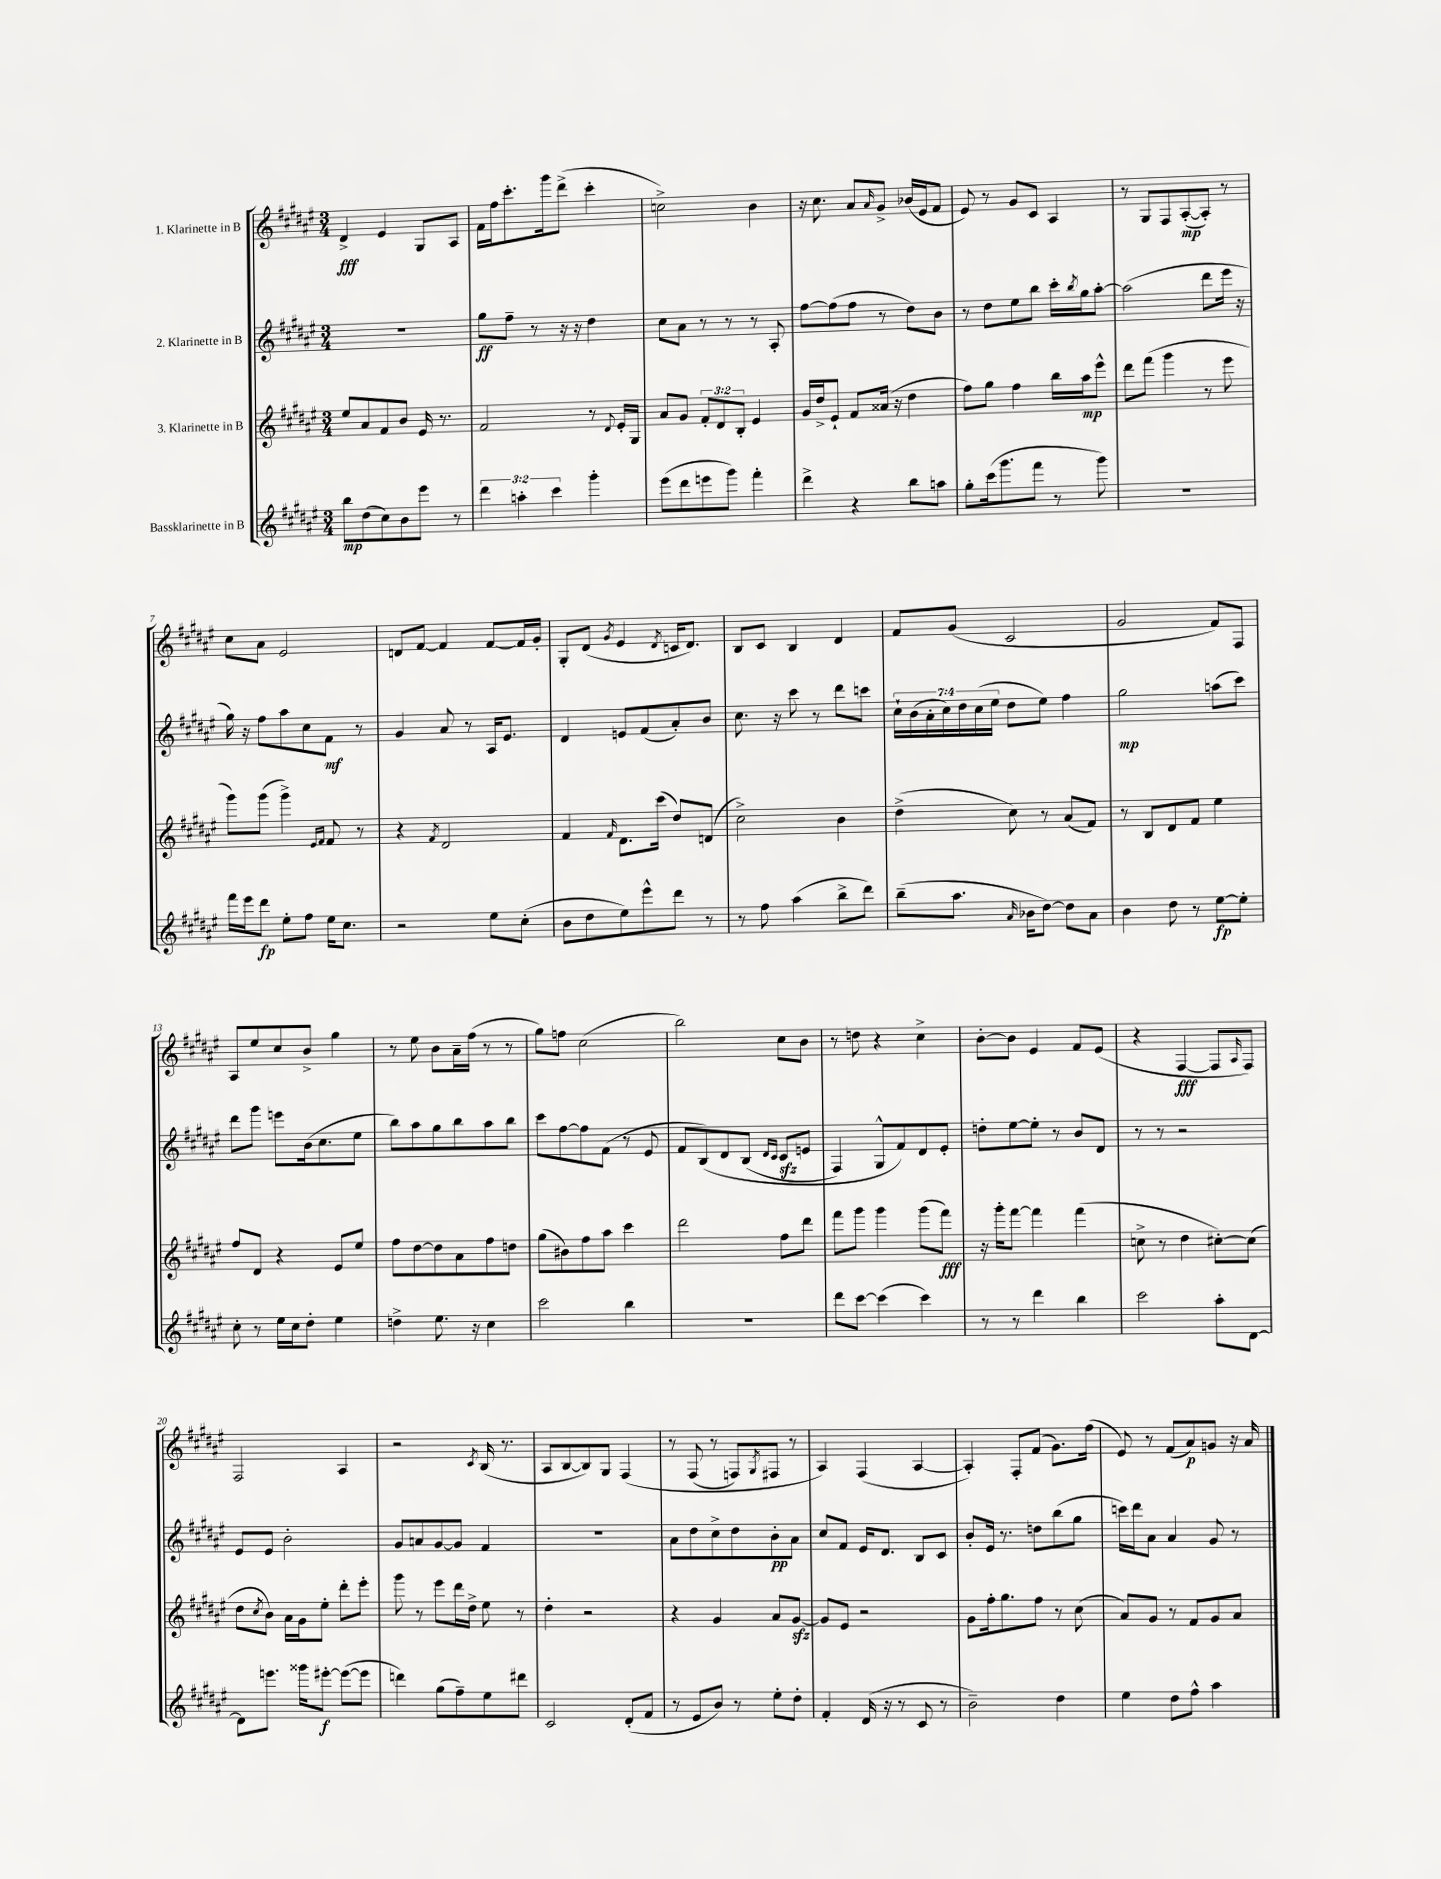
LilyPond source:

<<
\new StaffGroup <<
\new Staff = "s0" \with { instrumentName = "1. Klarinette in B" } {
    \clef treble \key fis \major \numericTimeSignature \time 3/4
    dis'4->\fff eis'4 gis8 ais8 |
    fis'16 fis''16 cis'''8.-. gis'''16 dis'''8->( cis'''4-. |
    c''2->) b'4 |
    r16 cis''8. ais'8 \grace { ais'16 } gis'8-> bes'16( eis'16 fis'8 |
    eis'8) r8 gis'8 cis'8 ais4 |
    r8 gis8 fis8 ais8~-.\mp( ais8-.) r8 |
    cis''8 ais'8 eis'2 |
    d'8 fis'8~ fis'4 fis'8~ fis'16 gis'16-. |
    gis8-. dis'8( \acciaccatura { gis'8 } eis'4 \acciaccatura { dis'8 } c'16 dis'8.) |
    b8 cis'8 b4 dis'4 |
    fis'8 gis'8( cis'2 |
    gis'2 fis'8) fis8 |
    ais8 eis''8 cis''8 b'8-> gis''4 |
    r8 eis''8 b'8 ais'16-- fis''16( r8 r8 |
    gis''8) f''8 cis''2( |
    b''2) cis''8 b'8 |
    r8 d''8 r4 cis''4-> |
    b'8~-. b'8 eis'4 fis'8 eis'8( |
    r4 fis4~\fff fis8 \grace { ais16 } fis8) |
    fis2 ais4 |
    r2 \acciaccatura { cis'8 } b16( r8. |
    ais8 b8~ b8) gis8 fis4\( |
    r8 fis8( r8 f8) \acciaccatura { gis8 } fis8 r8 |
    ais4\) fis4( ais4~ |
    ais4-.) fis8-. fis'8( gis'8.) fis''16( |
    eis'8) r8 fis'8( ais'8\p) g'8 r16 ais'16 \bar "|." |
}
\new Staff = "s1" \with { instrumentName = "2. Klarinette in B" } {
    \clef treble \key fis \major \numericTimeSignature \time 3/4 \override Staff.TupletNumber.text = #tuplet-number::calc-fraction-text
    R2. |
    gis''8\ff fis''8-- r8 r16 r16 dis''4 |
    cis''8 ais'8 r8 r8 r8 ais8-. |
    fis''8~ fis''8( fis''8 r8 dis''8) b'8 |
    r8 dis''8 eis''8 b''8 cis'''16-. \acciaccatura { b''8 } gis''16 ais''8~-. |
    ais''2( dis'''8 eis'''16 r16 |
    gis''16) r16 fis''8 ais''8 cis''8 fis'8\mf r8 |
    gis'4 ais'8 r8 ais16 eis'8. |
    dis'4 e'8 fis'8( ais'8-.) b'8 |
    cis''8. r16 cis'''8 r8 dis'''8 c'''8 |
    \tuplet 7/4 { cis''16-! b'16( ais'16-. cis''16) dis''16 cis''16( eis''16 } dis''8 eis''8) fis''4 |
    gis''2\mp a''8( cis'''8) |
    dis'''8 gis'''8 e'''8 b'16( cis''8. eis''8 |
    b''8) ais''8 gis''8 b''8 ais''8 b''8 |
    cis'''8 fis''8~ fis''8 fis'8( r8 eis'8 |
    fis'8 b8)\( dis'8 b8( \grace { dis'16 cis'16 } cis'8\sfz e'8 |
    fis4) gis8-^ fis'8\) dis'8 eis'8-. |
    d''8-. eis''8~ eis''8-. r8 b'8 dis'8 |
    r8 r8 r2 |
    eis'8 eis'8 b'2-. |
    gis'8 a'8 gis'8~ gis'8 fis'4 |
    R2. |
    ais'8 dis''8 cis''8-> dis''8 b'8-.\pp ais'8 |
    cis''8 fis'8 eis'16 dis'8. b8 cis'8 |
    b'8-. eis'16 r8. d''8 b''8( gis''8 |
    c'''16) dis'''16 ais'8 ais'4 gis'8 r8 \bar "|." |
}
\new Staff = "s2" \with { instrumentName = "3. Klarinette in B" } {
    \clef treble \key fis \major \numericTimeSignature \time 3/4 \override Staff.TupletNumber.text = #tuplet-number::calc-fraction-text
    eis''8 ais'8 fis'8 b'8 eis'16 r8. |
    fis'2 r8 \appoggiatura { dis'8 } eis'16-. gis16 |
    ais'8 gis'8 \tuplet 3/2 { fis'8-. dis'8 b8-. } eis'4 |
    gis'16 dis''16-> eis'8-! fis'8 aisis'16( r16 dis''4 |
    fis''8) gis''8 fis''4 b''16 ais''16\mp eis'''8-^ |
    dis'''8 fis'''8( gis'''4 r8 eis'''8 |
    gis'''8) gis'''8( gis'''4->) \grace { eis'16 fis'16 } fis'8 r8 |
    r4 \acciaccatura { fis'8 } dis'2 |
    fis'4 \grace { fis'16 } dis'8. cis'''16( dis''8) d'8( |
    cis''2->) b'4 |
    dis''4->( cis''8) r8 ais'8( fis'8) |
    r8 b8 dis'8 fis'8 eis''4 |
    fis''8 dis'8 r4 eis'8 eis''8 |
    fis''8 dis''8~ dis''8 ais'8 fis''8 d''8 |
    gis''8( bis'8) fis''8 ais''8 cis'''4 |
    dis'''2 fis''8 dis'''8 |
    fis'''8 gis'''8 gis'''4 gis'''8( fis'''8\fff) |
    r16 gis'''16-. fis'''8~ fis'''4 fis'''4( |
    c''8-> r8 dis''4 cis''8~-.) cis''8( |
    dis''8 \acciaccatura { cis''8 } b'8) ais'16 gis'16 eis''8-. dis'''8-. eis'''8-. |
    gis'''8 r8 eis'''8 dis'''16 dis''16-> eis''8 r8 |
    dis''4-. r2 |
    r4 gis'4 ais'8 gis'8~\sfz |
    gis'8 eis'8 r2 |
    gis'8 fis''16-. gis''8. fis''8 r8 cis''8( |
    ais'8) gis'8 r8 fis'8 gis'8 ais'8 \bar "|." |
}
\new Staff = "s3" \with { instrumentName = "Bassklarinette in B" } {
    \clef treble \key fis \major \numericTimeSignature \time 3/4 \override Staff.TupletNumber.text = #tuplet-number::calc-fraction-text
    b''8\mp dis''8( cis''8) b'8 eis'''8 r8 |
    \tuplet 3/2 { dis'''4 a''4-. cis'''4 } gis'''4-. |
    eis'''8( dis'''8 e'''8 gis'''8) fis'''4-. |
    dis'''4-> r4 b''8 a''8 |
    gis''8-. cis'''16( gis'''8. fis'''8 r8 gis'''8) |
    R2. |
    fis'''16 eis'''16 dis'''8\fp eis''8-. fis''8 eis''16 cis''8. |
    r2 eis''8 cis''8-.( |
    b'8 dis''8 eis''8) eis'''8-^ dis'''8 r8 |
    r8 fis''8 ais''4( b''8-> dis'''8) |
    b''8--( ais''8. \grace { ais'16 } bes'16 dis''8~) dis''8 ais'8 |
    b'4 dis''8 r8 eis''8~\fp eis''8-. |
    cis''8-. r8 eis''16 cis''16 dis''8-. eis''4 |
    d''4-> eis''8. r16 cis''4 |
    cis'''2 b''4 |
    R2. |
    dis'''8 cis'''8~ cis'''4( cis'''4) |
    r8 r8 dis'''4 b''4 |
    cis'''2 ais''8-. dis'8~ |
    dis'8 e'''8. gisis'''16 eis'''8~-.\f eis'''8~( eis'''8 |
    d'''4) gis''8( fis''8--) eis''8 dis'''8 |
    cis'2 dis'8-.( fis'8 |
    r8 eis'8 b'8) r8 eis''8-. dis''8-. |
    fis'4-. dis'16( r16 r8 cis'8 r8 |
    b'2--) dis''4 |
    eis''4 dis''8 fis''8-^ ais''4 \bar "|." |
}
>>
>>
